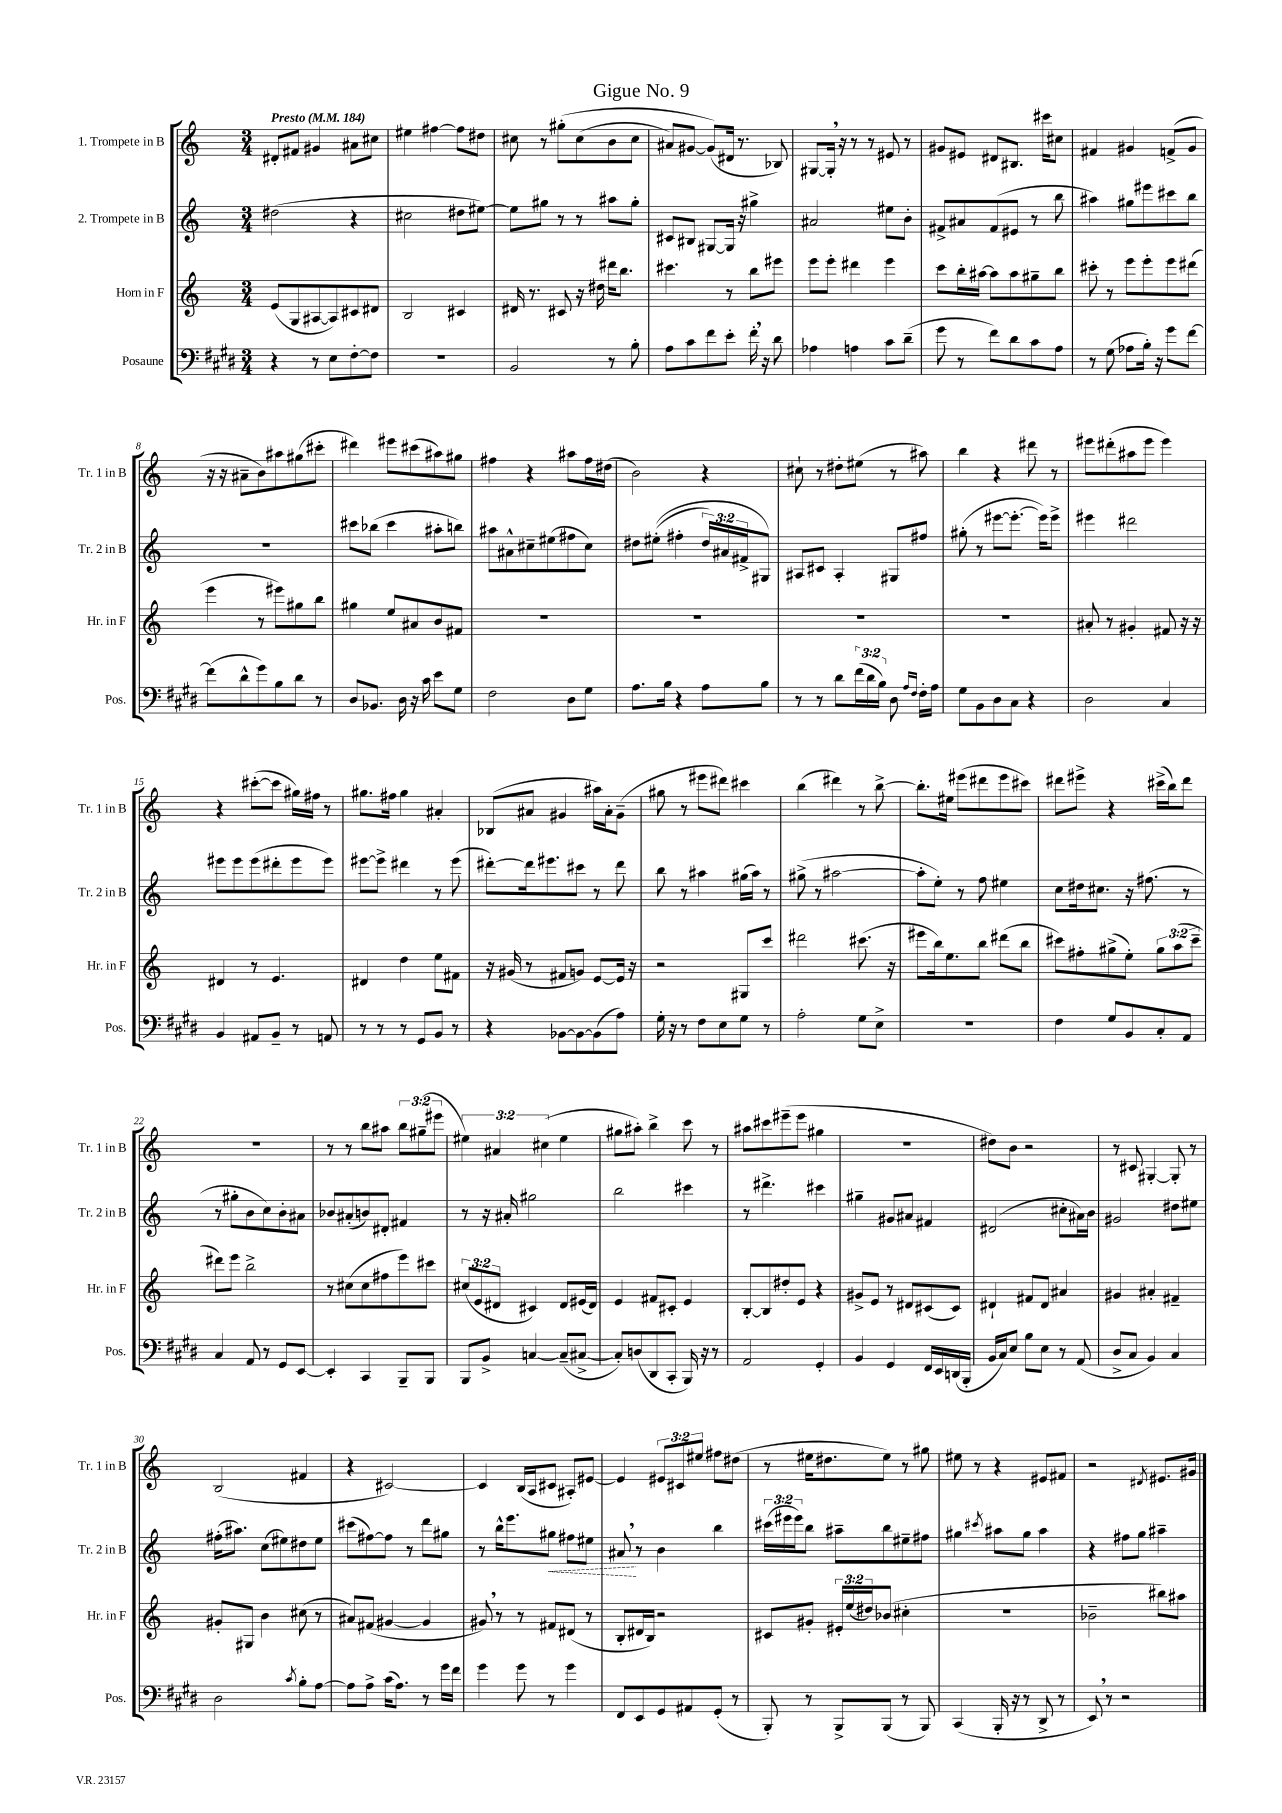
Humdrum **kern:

**kern	**kern	**kern	**dynam	**kern
*part4	*part3	*part2	*part2	*part1
*staff4	*staff3	*staff2	*staff2	*staff1
*I"Posaune	*I"Horn in F	*I"2. Trompete in B	*	*I"1. Trompete in B
*I'Pos.	*I'Hr. in F	*I'Tr. 2 in B	*	*I'Tr. 1 in B
*clefF4	*clefG2	*clefG2	*	*clefG2
*k[f#c#g#d#]	*k[]	*k[]	*	*k[]
*M3/4	*M3/4	*M3/4	*	*M3/4
*MM184	*MM184	*MM184	*	*MM184
=1	=1	=1	=1	=1
!	!	!	!	!LO:TX:a:B:t=Presto
4r	(8e/L	(2dd#X\	.	8d#X'/L
.	8G/	.	.	8f#X/J
8r	[8A#X/	.	.	4g#X/
8E\L	8A#/])	.	.	.
[8F#'\	8c#X/	4r	.	8a#X\L
8F#\J]	8d#X/J	.	.	8cc#X\J
=2	=2	=2	=2	=2
2.r	2B/	2cc#X\	.	4ee#X\
.	.	.	.	[4ff#X\
.	4c#X/	8dd#X\L	.	8ff#\L]
.	.	[8ee#X\J)	.	8dd#X\J
=3	=3	=3	=3	=3
2BB/	16d#X/	8ee#\L]	.	8cc#X\
.	8.r	.	.	.
.	.	8gg#X\J	.	8r
.	8c#X/	8r	.	(8gg#X'\L
.	16r	8r	.	(8cc#\
.	16dd#X\	.	.	.
8r	16ddd#X\KL	8aa#X\L	.	8b\
.	8.bb\J	.	.	.
8B'\	.	8gg#'\J	.	8cc#\J
=4	=4	=4	=4	=4
8A\L	4.ccc#X\	8c#X/L	.	8a#X/L)
8c#\	.	8B#X/J	.	[8g#X/J
8f#\	.	[8G#X/L	.	(8g#/L])
8e'\J	8r	16G#/Jk]	.	16d#X/Jk
.	.	16r	.	8.r
16f#',\	8bb\L	4gg#X^\	.	.
16r	.	.	.	.
8d#\	8eee#X\J	.	.	8B-X/)
=5	=5	=5	=5	=5
4A-X\	8eee\L	2a#X/	.	[8G#X/L
.	8eee'\J	.	.	16G#',/Jk]
.	.	.	.	16r
4An\	4ddd#X\	.	.	8r
.	.	.	.	8r
8c#\L	4eee\	8ee#X\L	.	8e#X/
(8d#~\J	.	8b'\J	.	8r
=6	=6	=6	=6	=6
8g#\	8ccc\L	8f#X^/L	.	8g#X/L
8r	16bb'\L	8a#X/	.	8e#X/J
.	[16aa#X\JJ	.	.	.
8f#\L)	8aa#\L]	(8f#/	.	8d#X/L
8d#\	8aa#\	8e#X/J	.	8.B#X/J
8c#\	8gg#X~\	8r	.	.
.	.	.	.	16ccc#X\KL
8A\J	8bb\J	8bb\	.	8cc#X\J
=7	=7	=7	=7	=7
8r	8ccc#X'\	4aa#X\)	.	4f#X/
(8G#\	8r	.	.	.
8A-X\L	8eee\L	8gg#X\L	.	4g#X/
16B'\Jk)	8eee'\	8eee#X\	.	.
16r	.	.	.	.
8g#\L	8eee\	8ccc#X\	.	(8fn^/L
[8f#\J	(8ddd#X\J	8bb\J	.	8g#/J
!!LO:LB:g=z
=8	=8	=8	=8	=8
(8f#\L]	4eee\	2.r	.	16r
.	.	.	.	16r
8d#^^\	.	.	.	8a#X~\L
8g#\)	8r	.	.	8b\)
8B\	8eee#X\L)	.	.	8aa#X\
8d#\J	8gg#X\	.	.	(8gg#X\
8r	8bb\J	.	.	8ccc#X'\J
=9	=9	=9	=9	=9
8D#/L	4gg#X\	8ccc#X\L	.	4ddd#X\)
8.BB-X/J	.	(8bb-X\J	.	.
.	8ee/L	4ccc#\	.	8eee#X\L
16D#\	.	.	.	.
16r	8a#X/	.	.	(8ccc#X\
16c#\	.	.	.	.
8e\L	8b/	8aa#X'\L	.	8aa#X\)
8G#\J	8f#X/J	8bbn\J)	.	8gg#X\J
=10	=10	=10	=10	=10
2F#\	2.r	8aa#X\L	.	4ff#X\
.	.	8a#X^^\	.	.
.	.	8cc#X~\	.	4r
.	.	(8ee#X\	.	.
8D#\L	.	8ff#X\	.	8aa#X\L
8G#\J	.	8cc#\J)	.	16ff#\L
.	.	.	.	(16dd#X\JJ
=11	=11	=11	=11	=11
8.A\L	2.r	8dd#X\L	.	2b\)
.	.	((8ee#X'\J	.	.
16B\Jk	.	.	.	.
4r	.	4ff#X'\	.	.
8A\L	.	24dd#/LL)	.	4r
.	.	24a#X/	.	.
.	.	24f#X^/J	.	.
8B\J	.	8G#X/J)	.	.
=12	=12	=12	=12	=12
8r	2.r	8A#X/L	.	8cc#X`\
8r	.	8c#X/J	.	8r
8d#\L	.	4A#'/	.	8dd#X'\L
(24f#\L	.	.	.	(8ee#X\J
24d#\	.	.	.	.
24B\JJ)	.	.	.	.
8D#\	.	8G#X/L	.	8r
16qqA/LL	.	.	.	.
16qqF#/JJ	.	.	.	.
16F#'\LL	.	8ff#X/J	.	8aa#X\)
16A\JJ	.	.	.	.
=13	=13	=13	=13	=13
8G#\L	2.r	(8gg#X'\	.	4bb\
8BB\	.	8r	.	.
8D#\	.	[8eee#X\L	.	4r
8C#\J	.	8.eee#'\J_	.	.
4r	.	.	.	8ddd#X\
.	.	16eee#\KL])	.	.
.	.	8eee#^\J	.	8r
=14	=14	=14	=14	=14
2D#\	8a#X'/	4eee#X\	.	8eee#X\L
.	8r	.	.	(8ddd#X'\
.	4g#X'/	2ddd#X\	.	8aa#X\
.	.	.	.	8eee#\J
4C#/	8f#X/	.	.	4eee#\)
.	16r	.	.	.
.	16r	.	.	.
!!LO:LB:g=z
=15	=15	=15	=15	=15
4BB/	4d#X/	8eee#X\L	.	4r
.	.	8eee#\	.	.
8AA#X/L	8r	(8eee#\	.	([8ccc#X'\L
8BB~/J	4.e/	8ddd#X'\	.	8ccc#\J]
8r	.	8eee#\	.	16gg#X\LL)
.	.	.	.	16ff#X\JJ
8AAn/	.	8eee#\J)	.	8r
=16	=16	=16	=16	=16
8r	4d#X/	[8eee#X\L	.	8.gg#X\L
8r	.	8eee#^\J]	.	.
.	.	.	.	16ff#X\Jk
8r	4dd\	4ddd#X\	.	4gg#\
8GG#/L	.	.	.	.
8BB/J	8ee\L	8r	.	4a#X'/
8r	8f#X\J	(8eee#\	.	.
=17	=17	=17	=17	=17
4r	16r	[8ddd#X'\L)	.	(8B-X/L
.	(16g#X/	.	.	.
.	8r	16ddd#\k]	.	8a#X/J
.	.	8.eee#X\	.	.
[8BB-X\L	8f#X/L	.	.	4g#X/
8BB-\_	8gn/J)	8ccc#X\J	.	.
(8BB-\]	[8e/L	8r	.	16aa#X\LL)
.	.	.	.	16a#'\J
8A\J)	16e/Jk]	8ddd#\	.	(8g#~\J
.	16r	.	.	.
=18	=18	=18	=18	=18
16G#'\	2r	8bb\	.	8gg#X\
16r	.	.	.	.
8r	.	8r	.	8r
8F#\L	.	4aa#X\	.	8eee#X\L
8E\	.	.	.	8ddd#X\J)
8G#\J	8G#X/L	(16gg#X\LL	.	4ccc#X\
.	.	16aa#\JJ)	.	.
8r	8ccc/J	8r	.	.
=19	=19	=19	=19	=19
2A'\	2ddd#X\	(8gg#X^\	.	(4bb\
.	.	8r	.	.
.	.	[2aa#X\	.	4ddd#X\)
8G#\L	(8.ccc#X\	.	.	8r
8E^\J	.	.	.	[8bb^\
.	16r	.	.	.
=20	=20	=20	=20	=20
2.r	8eee#X\L	8aa#'\L]	.	8.bb'\L]
.	16bb\k)	8ee'\J)	.	.
.	8.ee\	.	.	16ee#X\Jk
.	.	8r	.	(8eee#X\L
.	8bb\J	8ff\	.	8ddd#X\
.	(8ddd#X\L	4ee#X\	.	8eee#\
.	8bb\J	.	.	8ccc#X\J)
=21	=21	=21	=21	=21
4F#\	8ccc#X\L)	8cc\L	.	8ddd#X\L
.	8ff#X'\	16dd#X\k	.	8eee#X^\J
.	.	8.cc#X\J	.	.
8G#/L	(8gg#X^\	.	.	4r
8BB/	8ee'\J)	16r	.	.
.	.	(8.ff#X\	.	.
8C#'/	12gg#\L	.	.	(16ccc#X^\LL
.	.	.	.	16bb\J)
.	(12aa\	.	.	.
8AA/J	.	8r	.	8ddd#\J
.	12ccc#~\J	.	.	.
!!LO:LB:g=z
=22	=22	=22	=22	=22
4C#/	8ddd#X\L)	8r	.	2.r
.	8eee\J	8gg#X'\L	.	.
8AA/	2bb^\	8b\	.	.
8r	.	8cc\)	.	.
8GG#/L	.	8b'\	.	.
[8EE/J	.	8a#X\J	.	.
=23	=23	=23	=23	=23
4EE'/]	8r	8b-X/L	.	8r
.	(8cc#X\L	(8a#X'/	.	8r
4CC#/	8cc#\	8bn/)	.	8bb\L
.	8ff#X\	8d#X'/J	.	8aa#X\J
8BBB~/L	8eee\)	4f#X/	.	12bb\L
.	.	.	.	(12gg#X~\
8BBB/J	8ccc#X\J	.	.	.
.	.	.	.	12eee#X\J
=24	=24	=24	=24	=24
8BBB/L	(12cc#X/L	8r	.	6ee#X\)
.	12e/	.	.	.
8BB^/J	.	16r	.	.
.	12d#X/J	.	.	6a#X/
.	.	16a#X'/	.	.
[4Cn/	4c#X/)	2gg#X\	.	.
.	.	.	.	(6cc#X\
(8C~/L]	8d#/L	.	.	4ee#\
[8C#X^/J	(16e#X/L	.	.	.
.	16d#/JJ)	.	.	.
=25	=25	=25	=25	=25
8C#'/L])	4e/	2bb\	.	8gg#X\L
(8Dn/	.	.	.	8aa#X'\J)
8DD#/	8f#X/L	.	.	4bb^\
8CC#'/J	8c#X'/J	.	.	.
16BBB/)	4e/	4ccc#X\	.	8ccc\
16r	.	.	.	.
8r	.	.	.	8r
=26	=26	=26	=26	=26
2AA/	[8B'/L	8r	.	8aa#X\L
.	8B/]	4.ddd#X^\	.	8ccc#X\
.	8dd#X'/	.	.	(8eee#X~\
.	8e/J	.	.	8eee#\J
4GG#'/	4r	4ccc#X\	.	4gg#X\
=27	=27	=27	=27	=27
4BB/	8g#X^/L	4gg#X~\	.	2.r
.	8e/J	.	.	.
4GG#/	8r	8g#X/L	.	.
.	8d#X/L	8a#X/J	.	.
16FF#/LL	(8c#X/	4f#X/	.	.
16EE/	.	.	.	.
(16DDn/	8c#/J)	.	.	.
16BBB'/JJ	.	.	.	.
=28	=28	=28	=28	=28
16BB/LL	4d#X`/	(2d#X/	.	8dd#X\L)
16C#/J)	.	.	.	.
8E/J	.	.	.	8b\J
8B\L	8f#X/L	.	.	2r
8E\J	8d#/J	.	.	.
8r	4a#X/	8cc#X'\L	.	.
(8AA/	.	16a#X\L)	.	.
.	.	16b\JJ	.	.
=29	=29	=29	=29	=29
8D#^/L	4g#X/	2g#X/	.	8r
8C#/J	.	.	.	8c#X/
4BB/)	4a#X'/	.	.	[4G#X'/
4C#/	4f#X~/	8dd#X\L	.	8G#'/]
.	.	8ee#X\J	.	8r
!!LO:LB:g=z
=30	=30	=30	=30	=30
2D#\	8g#X'/L	(16ff#X'\KL	.	(2B/
.	.	8.aa#X\J)	.	.
.	8G#X/J	.	.	.
.	4b\	(8cc\L	.	.
.	.	8ee#X\)	.	.
8qc#/	.	.	.	.
8B'\L	(8cc#X\	8dd#X\	.	4f#X/
[8A\J	8r	8ee#\J	.	.
=31	=31	=31	=31	=31
8A\L]	8a#X/L)	(8ccc#X\L	.	4r
8A^\J	(8f#X/J	[8ff#X\)	.	.
(16c#\KL	[4g#X/	8ff#\J]	.	[2c#X/)
8.A\J)	.	.	.	.
.	.	8r	.	.
8r	4g#/]	8ddd\L	.	.
16g#\LL	.	8gg#X\J	.	.
16f#\JJ	.	.	.	.
=32	=32	=32	=32	=32
4g#\	8g#X,/)	8r	.	4c#/]
.	8r	16bb^^\KL	.	.
.	.	8.eee\	.	.
8g#\	8r	.	.	(16B/LL
.	.	.	.	16A/J
!	!	!	!LO:HP:b	!
8r	8f#X/L	8gg#X\J	<	8c#X/J
4g#\	(8d#X/J	8ff#X\L	.	8A#X'/L)
.	8r	8ee#X\J	.	[8e#X/J
=33	=33	=33	=33	=33
8FF#/L	8B'/L	8a#X,/	.	4e#/]
8EE/	16d#X/L	8r	[	.
.	16B/JJ)	.	.	.
8GG#/	2r	4b\	.	12e#X/L
.	.	.	.	12c#X/
8AA#X/	.	.	.	.
.	.	.	.	12ee#X/J
(8GG#'/J	.	4bb\	.	8ff#X\L
8r	.	.	.	(8dd#X\J
=34	=34	=34	=34	=34
8BBB'/)	8c#X/L	(24ccc#X\LL	.	8r
.	.	24eee#X\	.	.
.	.	24eee#\J)	.	.
8r	8g#X'/J	8bb\J	.	16ee#X\KL
.	.	.	.	8.dd#X\
8BBB^/L	24e#X'/LL	8aa#X~\L	.	.
.	(24ee/	.	.	.
.	24dd#X/J)	.	.	.
(8BBB/J	(8b-X/J	8bb\	.	8ee#\J)
8r	4cc#X'\	8ee#X~\	.	8r
8BBB/)	.	8ff#X\J	.	8gg#X\
=35	=35	=35	=35	=35
(4CC#/	2.r	4gg#X\	.	8ee#X\
.	.	.	.	8r
.	.	8qccc#X/	.	.
16BBB'/	.	8aa#X\L	.	4r
16r	.	.	.	.
8r	.	8gg#\J	.	.
8DD#^/	.	4aa#\	.	8e#X/L
8r	.	.	.	8f#X/J
=36	=36	=36	=36	=36
8EE,/)	2b-X~\	4r	.	2r
8r	.	.	.	.
2r	.	8ff#X\L	.	.
.	.	8gg\J	.	.
.	.	.	.	8qd#X/
.	8bb#X\L)	4aa#X~\	.	8.e#X/L
.	8aa#X\J	.	.	.
.	.	.	.	16g#X/Jk
==	==	==	==	==
*-	*-	*-	*-	*-
